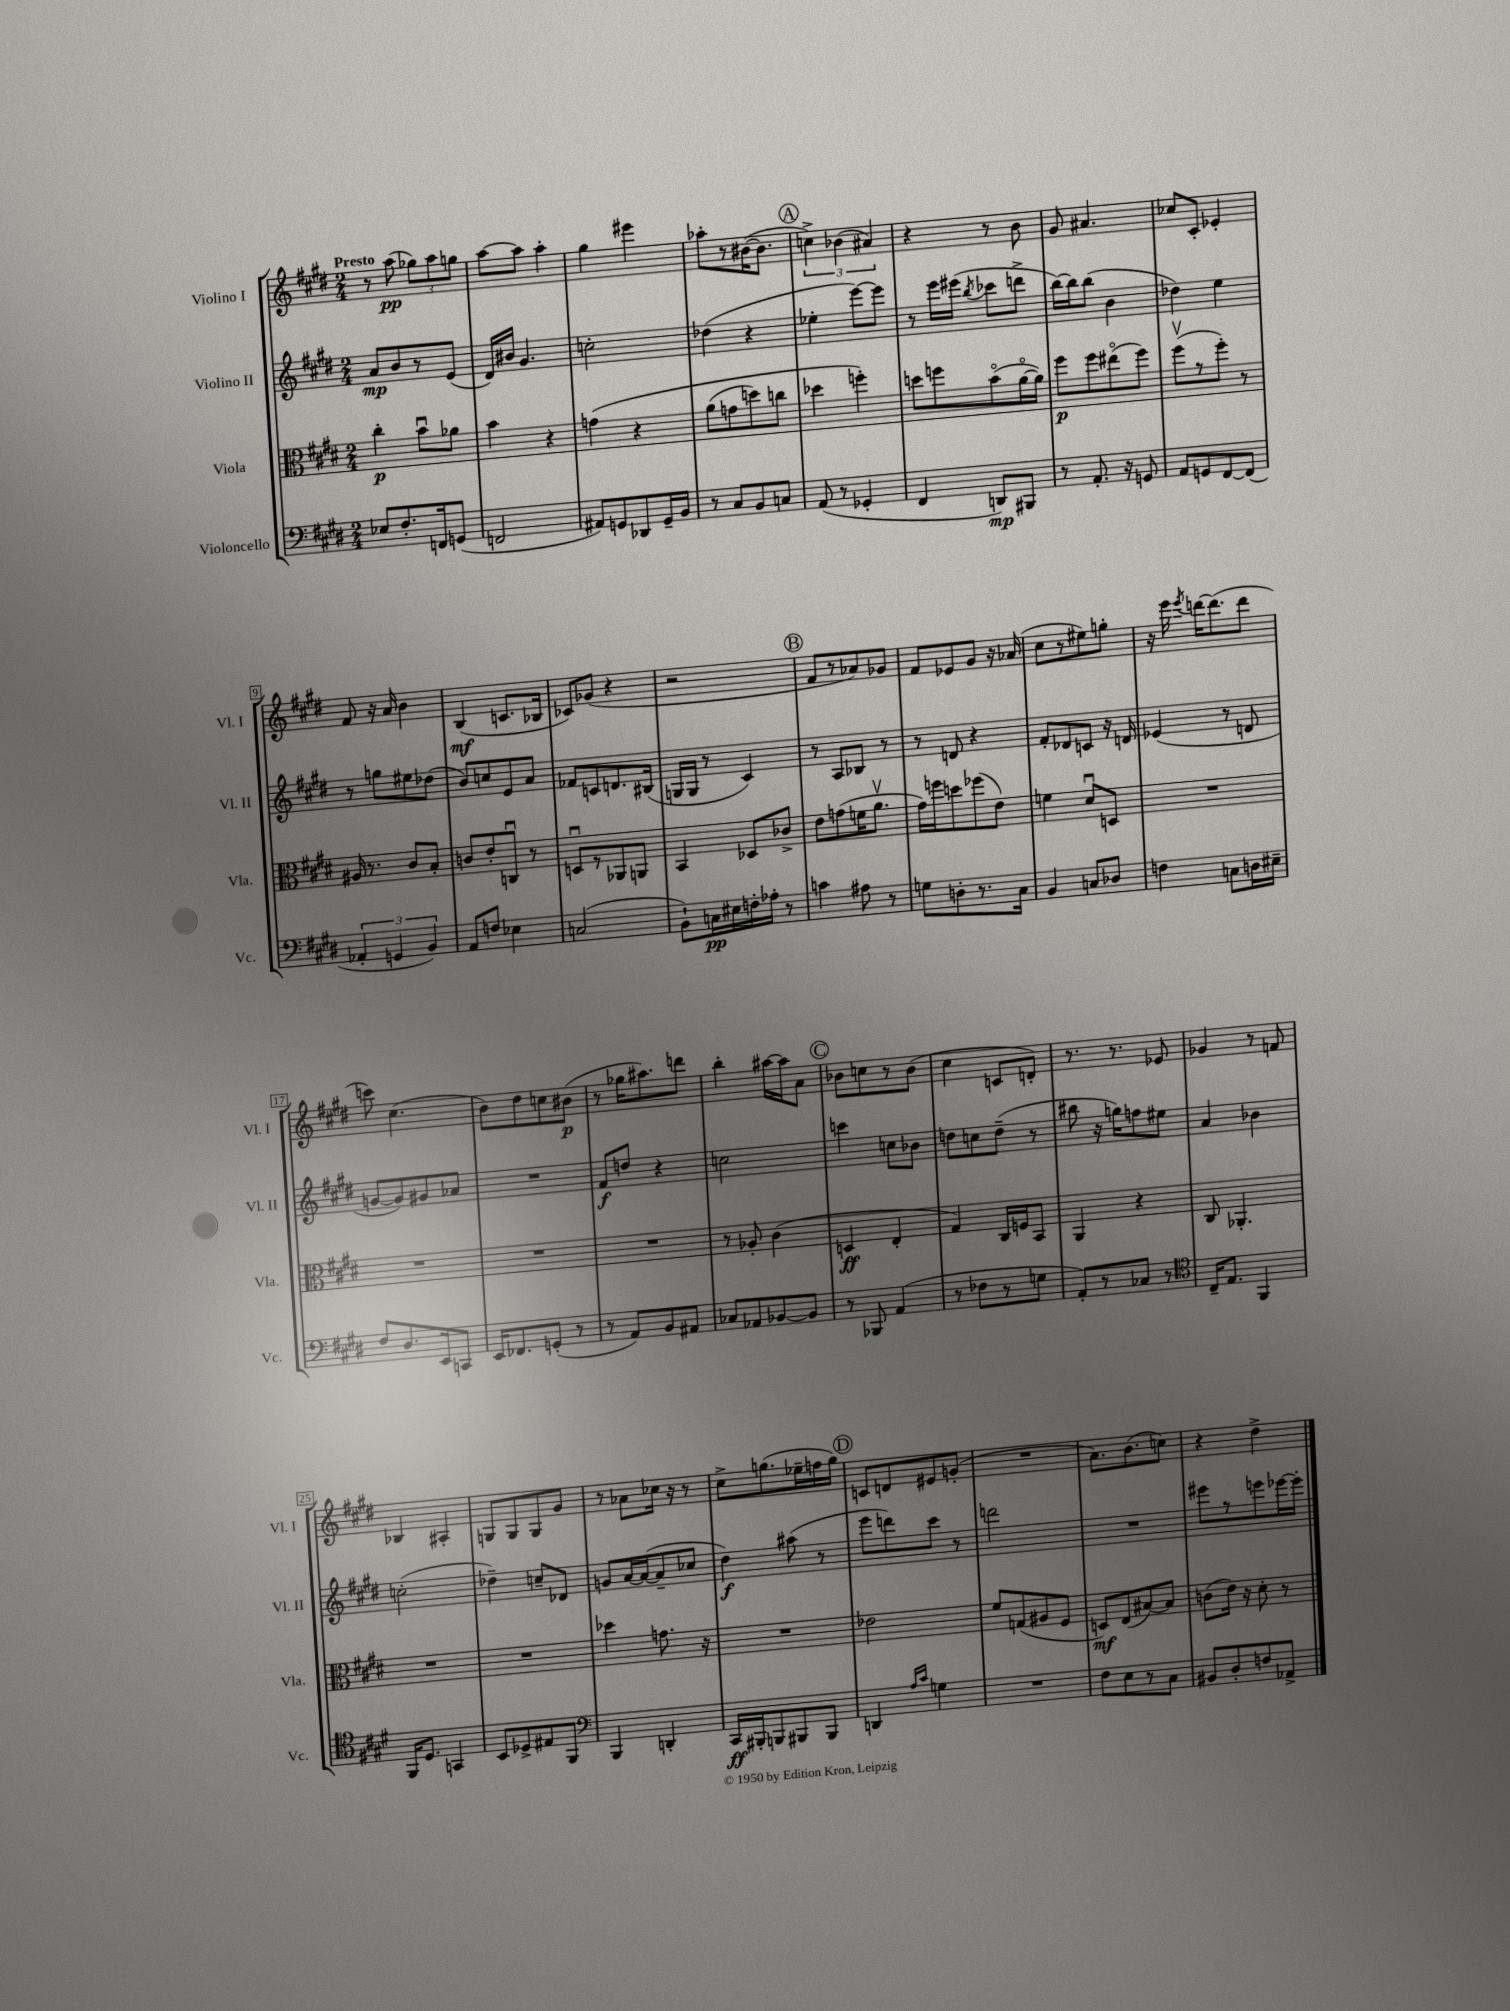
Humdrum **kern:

**kern	**dynam	**kern	**dynam	**kern	**dynam	**kern	**dynam
*part4	*part4	*part3	*part3	*part2	*part2	*part1	*part1
*staff4	*staff4	*staff3	*staff3	*staff2	*staff2	*staff1	*staff1
*I"Violoncello	*	*I"Viola	*	*I"Violino II	*	*I"Violino I	*
*I'Vc.	*	*I'Vla.	*	*I'Vl. II	*	*I'Vl. I	*
*clefF4	*	*clefC3	*	*clefG2	*	*clefG2	*
*k[f#c#g#d#]	*	*k[f#c#g#d#]	*	*k[f#c#g#d#]	*	*k[f#c#g#d#]	*
*M2/4	*	*M2/4	*	*M2/4	*	*M2/4	*
=1	=1	=1	=1	=1	=1	=1	=1
!	!	!	!	!	!	!LO:TX:a:B:t=Presto	!
8E-X/L	.	4cc#'\	p	8a/L	mp	8r	.
8.F#'/	.	.	.	8b/	.	(8aa\	pp
.	.	8bu\L	.	8r	.	12gg-X\L)	.
16FFn/k	.	.	.	.	.	.	.
.	.	.	.	.	.	12aa\	.
(8GGn/J	.	8a-X\J	.	(8e/J	.	.	.
.	.	.	.	.	.	12ggn\J	.
=2	=2	=2	=2	=2	=2	=2	=2
2FFn/	.	4b\	.	16d#/LL)	.	[8aa\L	.
.	.	.	.	16b#X/JJ	.	.	.
.	.	.	.	4.g#/	.	8aa\J]	.
.	.	4r	.	.	.	4aa'\	.
=3	=3	=3	=3	=3	=3	=3	=3
8AA#X/L)	.	(4gn\	.	2ccn'\	.	4gg#\	.
8GGn/	.	.	.	.	.	.	.
8DD-X/	.	4r	.	.	.	4eee#X\	.
16GG~/L	.	.	.	.	.	.	.
16BB/JJ	.	.	.	.	.	.	.
=4	=4	=4	=4	=4	=4	=4	=4
8r	.	(8a\L	.	(4dd-X\	.	8aa-X'\L	.
8C#/L	.	8gn\	.	.	.	8r	.
8BB/	.	8ddn\)	.	4r	.	([16b#X\K	.
.	.	.	.	.	.	8.b#\J]	.
8Cn/J	.	8ccn\J	.	.	.	.	.
!!LO:REH:place=s1:t=A
=5	=5	=5	=5	=5	=5	=5	=5
(8AA/	.	4dd-X\	.	4ee-X'\	.	6ccn^\)	.
8r	.	.	.	.	.	.	.
.	.	.	.	.	.	(6b-X\	.
4GG-X'/	.	4ffn'\)	.	[8eee\L)	.	.	.
.	.	.	.	.	.	6a#X/)	.
.	.	.	.	8eee\J]	.	.	.
=6	=6	=6	=6	=6	=6	=6	=6
4FF#/	.	8ddn\L	.	8r	.	4r	.
.	.	8ffn\	.	16eee\LL	.	.	.
.	.	.	.	(16eee#X\JJ	.	.	.
.	.	.	.	8qbb/	.	.	.
8DDn/L)	mp	(8b\	.	8ccc-X\L	.	8r	.
8BBB#X/J	.	[16a\L	.	8dddn^\J	.	8b\	.
.	.	16a\JJ])	.	.	.	.	.
=7	=7	=7	=7	=7	=7	=7	=7
8r	.	8ff#\L	p	[16bb\LL)	.	8g#/	.
.	.	.	.	16bb\J]	.	.	.
8.AA'/	.	8ff#\	.	(8bb\J	.	4.a#X/	.
.	.	(8ee#X\	.	4b\	.	.	.
16r	.	.	.	.	.	.	.
8GGn/	.	8ff#\J)	.	.	.	.	.
=8	=8	=8	=8	=8	=8	=8	=8
8AA/L	.	(8ff#v\L	.	4dd-X\)	.	8cc-X/L	.
8GGn/	.	8r	.	.	.	8c#'/J	.
[8FF#/	.	8ff#'\J)	.	4ee\	.	4e-X'/	.
(8FF#/J]	.	8r	.	.	.	.	.
!!LO:LB:g=z
=9	=9	=9	=9	=9	=9	=9	=9
6AA-X'/	.	16A#X/	.	8r	.	8f#/	.
.	.	8.r	.	.	.	.	.
.	.	.	.	8ggn\L	.	16r	.
6GGn/	.	.	.	.	.	.	.
.	.	.	.	.	.	16a/	.
.	.	8c#/L	.	8ee#X\	.	4b\	.
6BB/)	.	.	.	.	.	.	.
.	.	8B'/J	.	(8dd-X\J	.	.	.
=10	=10	=10	=10	=10	=10	=10	=10
8AA/L	.	8cn/L	.	8b/L)	.	(4B/	mf
8Fn/J	.	8e'/	.	8ccn/	.	.	.
4E-X\	.	8Cnu/J	.	8e/	.	8.cn/L	.
.	.	8r	.	8a/J	.	.	.
.	.	.	.	.	.	16B-X/Jk	.
=11	=11	=11	=11	=11	=11	=11	=11
(2Cn/	.	8Dnu/L	.	8f-X/L	.	8c-X/L)	.
.	.	8r	.	8cn/	.	(8g-X/J	.
.	.	8AA-X/	.	8.dn/	.	4r	.
.	.	8AAn/J	.	.	.	.	.
.	.	.	.	(16B#X/Jk	.	.	.
=12	=12	=12	=12	=12	=12	=12	=12
8BB`\L)	.	4BB/	.	16Gn/LL	.	2r	.
.	.	.	.	16G/JJ	.	.	.
16Cn\L	pp	.	.	8r	.	.	.
16E#X\	.	.	.	.	.	.	.
16Fn'\	.	8D-X/L	.	4c#/)	.	.	.
16A-X'\JJ	.	.	.	.	.	.	.
8r	.	8c-X^/J	.	.	.	.	.
!!LO:REH:place=s1:t=B
=13	=13	=13	=13	=13	=13	=13	=13
4cn\	.	8e\L	.	8r	.	8f#/L	.
.	.	(8gn\	.	8A/L	.	8r	.
8A#X\	.	16fn\K	.	8B-X/J	.	8a-X/)	.
.	.	8.av\J	.	.	.	.	.
8r	.	.	.	8r	.	8g-X/J	.
=14	=14	=14	=14	=14	=14	=14	=14
8Gn\L	.	16g#\LL)	.	8r	.	8f#/L	.
.	.	16ffn\J	.	.	.	.	.
8Dn'\	.	8ddn\	.	8dn/	.	8e-X/	.
8.r	.	(8ff-X\	.	4r	.	8g#/J	.
.	.	8e\J)	.	.	.	16r	.
16C#\Jk	.	.	.	.	.	(16a-X/	.
=15	=15	=15	=15	=15	=15	=15	=15
4BB/	.	4fn\	.	8f#'/L	.	8cc#\L	.
.	.	.	.	8d-X/	.	8r	.
8Cn/L	.	8d#u/L	.	8cn/J	.	8ee#X\)	.
8D-X/J	.	8Dn/J	.	16r	.	8ggn'\J	.
.	.	.	.	16dn/	.	.	.
=16	=16	=16	=16	=16	=16	=16	=16
4Fn\	.	2r	.	(4e-X/	.	16r	.
.	.	.	.	.	.	16eee\	.
.	.	.	.	.	.	8qeee/	.
.	.	.	.	.	.	[16dddn\KL	.
.	.	.	.	.	.	(8.ddd\]	.
8Cn\L	.	.	.	8r	.	.	.
16Dn\L	.	.	.	8dn/	.	8ddd\J	.
16E#X~\JJ	.	.	.	.	.	.	.
!!LO:LB:g=z
=17	=17	=17	=17	=17	=17	=17	=17
8F#/L	.	2r	.	[8gn/L	.	8cccn\)	.
8.D#/	.	.	.	8g/])	.	(4.cc#\	.
.	.	.	.	8g#X/	.	.	.
16EE/k	.	.	.	.	.	.	.
8CCn/J	.	.	.	8a-X/J	.	.	.
=18	=18	=18	=18	=18	=18	=18	=18
16EE/KL	.	2r	.	2r	.	8b\L)	.
8.FF-X/	.	.	.	.	.	.	.
.	.	.	.	.	.	8dd#\	.
(8GGn'/J	.	.	.	.	.	8ccn\	.
8r	.	.	.	.	.	(8b#X\J	p
=19	=19	=19	=19	=19	=19	=19	=19
8r	.	2r	.	8f#/L	f	8r	.
8AA/L)	.	.	.	8ddn/J	.	16gg-X\KL	.
.	.	.	.	.	.	8.aa#X\)	.
8BB/	.	.	.	4r	.	.	.
8AA#X/J	.	.	.	.	.	8dddn\J	.
=20	=20	=20	=20	=20	=20	=20	=20
8C-X/L	.	8r	.	2ccn\	.	4bb'\	.
8AA-X/	.	8A-X'/	.	.	.	.	.
[8BB-X/	.	(4c#\	.	.	.	[16aa#X\LL	.
.	.	.	.	.	.	16aa#\J]	.
8BB-/J]	.	.	.	.	.	8a\J	.
!!LO:REH:place=s1:t=C
=21	=21	=21	=21	=21	=21	=21	=21
8r	.	4Dn/	ff	4cccn\	.	8b-X\L	.
8BBB-X/	.	.	.	.	.	8ccn\	.
(4AA/	.	4E'/	.	8ccn\L	.	8r	.
.	.	.	.	8b-X\J	.	(8b-\J	.
=22	=22	=22	=22	=22	=22	=22	=22
8r	.	4G#/)	.	8ddn\L	.	4cc#\	.
8F-X\L	.	.	.	8ccn\	.	.	.
8r	.	16C#/LL	.	(8dd~\J	.	8cn/L	.
.	.	16Fn/J	.	.	.	.	.
8Gn\J	.	8BB/J	.	8r	.	8dn'/J)	.
=23	=23	=23	=23	=23	=23	=23	=23
8AA'/L)	.	4AA/	.	8bb#X\	.	8.r	.
8r	.	.	.	16r	.	.	.
.	.	.	.	16ggn\KL)	.	8.r	.
8C-X/J	.	4r	.	8ffn\	.	.	.
8r	.	.	.	8ee#X\J	.	8e-X/	.
=24	=24	=24	=24	=24	=24	=24	=24
*clefC4	*	*	*	*	*	*	*
16C#~/KL	.	8C#/	.	4a/	.	4g-X/	.
8.E/J	.	.	.	.	.	.	.
.	.	4.AA-X'/	.	.	.	.	.
4FF#/	.	.	.	4b-X\	.	8r	.
.	.	.	.	.	.	8fn/	.
!!LO:LB:g=z
=25	=25	=25	=25	=25	=25	=25	=25
16FF#/KL	.	2r	.	(2ccn'\	.	4B-X/	.
8.D#/J	.	.	.	.	.	.	.
4GGn/	.	.	.	.	.	4A#X'/	.
=26	=26	=26	=26	=26	=26	=26	=26
8BB/L	.	2r	.	4dd-X~\)	.	8Gn/L	.
8D-X^/	.	.	.	.	.	8G/	.
8E#X/	.	.	.	8ccn~/L	.	8G/	.
8FF#/J	.	.	.	8d-X/J	.	8g#/J	.
=27	=27	=27	=27	=27	=27	=27	=27
*clefF4	*	*	*	*	*	*	*
4BBB/	.	4dd-X\	.	8gn/L	.	8r	.
.	.	.	.	[16a/L	.	8a-X\L	.
.	.	.	.	(16a/J_	.	.	.
4DDn'/	.	8.gn\	.	8a~/]	.	16cc-X\Jk	.
.	.	.	.	.	.	16r	.
.	.	.	.	8cc-X/J	.	8r	.
.	.	16r	.	.	.	.	.
=28	=28	=28	=28	=28	=28	=28	=28
16CC#/LL	ff	2r	.	4dd#\)	f	8cc#^\L	.
16BBB#X'/J	.	.	.	.	.	.	.
8BBBn/	.	.	.	.	.	(8.ggn\	.
8BBB#X/	.	.	.	(8aa#X\	.	.	.
.	.	.	.	.	.	16ee-X~\L	.
8BBB#/J	.	.	.	8r	.	16ffn\	.
.	.	.	.	.	.	16gg\JJ)	.
!!LO:REH:place=s1:t=D
=29	=29	=29	=29	=29	=29	=29	=29
4DDn/	.	2e-X\	.	8eee\L	.	8cn/L	.
.	.	.	.	8dddn\)	.	8dn/	.
16qqA/LL	.	.	.	.	.	.	.
16qqc#/JJ	.	.	.	.	.	.	.
4Gn\	.	.	.	8ccc#\J	.	8e#X/	.
.	.	.	.	8r	.	(8gn'/J	.
=30	=30	=30	=30	=30	=30	=30	=30
2r	.	8f#/L	.	2dddn\	.	2r	.
.	.	(8Gn/	.	.	.	.	.
.	.	8A#X/	.	.	.	.	.
.	.	8F#/J	.	.	.	.	.
=31	=31	=31	=31	=31	=31	=31	=31
8F#\L	.	8Dn/L)	mf	2r	.	8.a\L)	.
8E\	.	(8E/	.	.	.	.	.
.	.	.	.	.	.	(8.b\	.
8r	.	[8B#X/)	.	.	.	.	.
8C#\J	.	8B#/J]	.	.	.	8ccn\J)	.
=32	=32	=32	=32	=32	=32	=32	=32
8BB#X/L	.	(8cn\L	.	8eee#X\L	.	4r	.
8D#'/	.	16e\Jk)	.	8r	.	.	.
.	.	16r	.	.	.	.	.
8Fn/	.	8d#'\	.	8eeen\	.	4dd#^\	.
8AA-X^/J	.	8r	.	[16eee-X\L	.	.	.
.	.	.	.	16eee-'\JJ]	.	.	.
==	==	==	==	==	==	==	==
*-	*-	*-	*-	*-	*-	*-	*-
